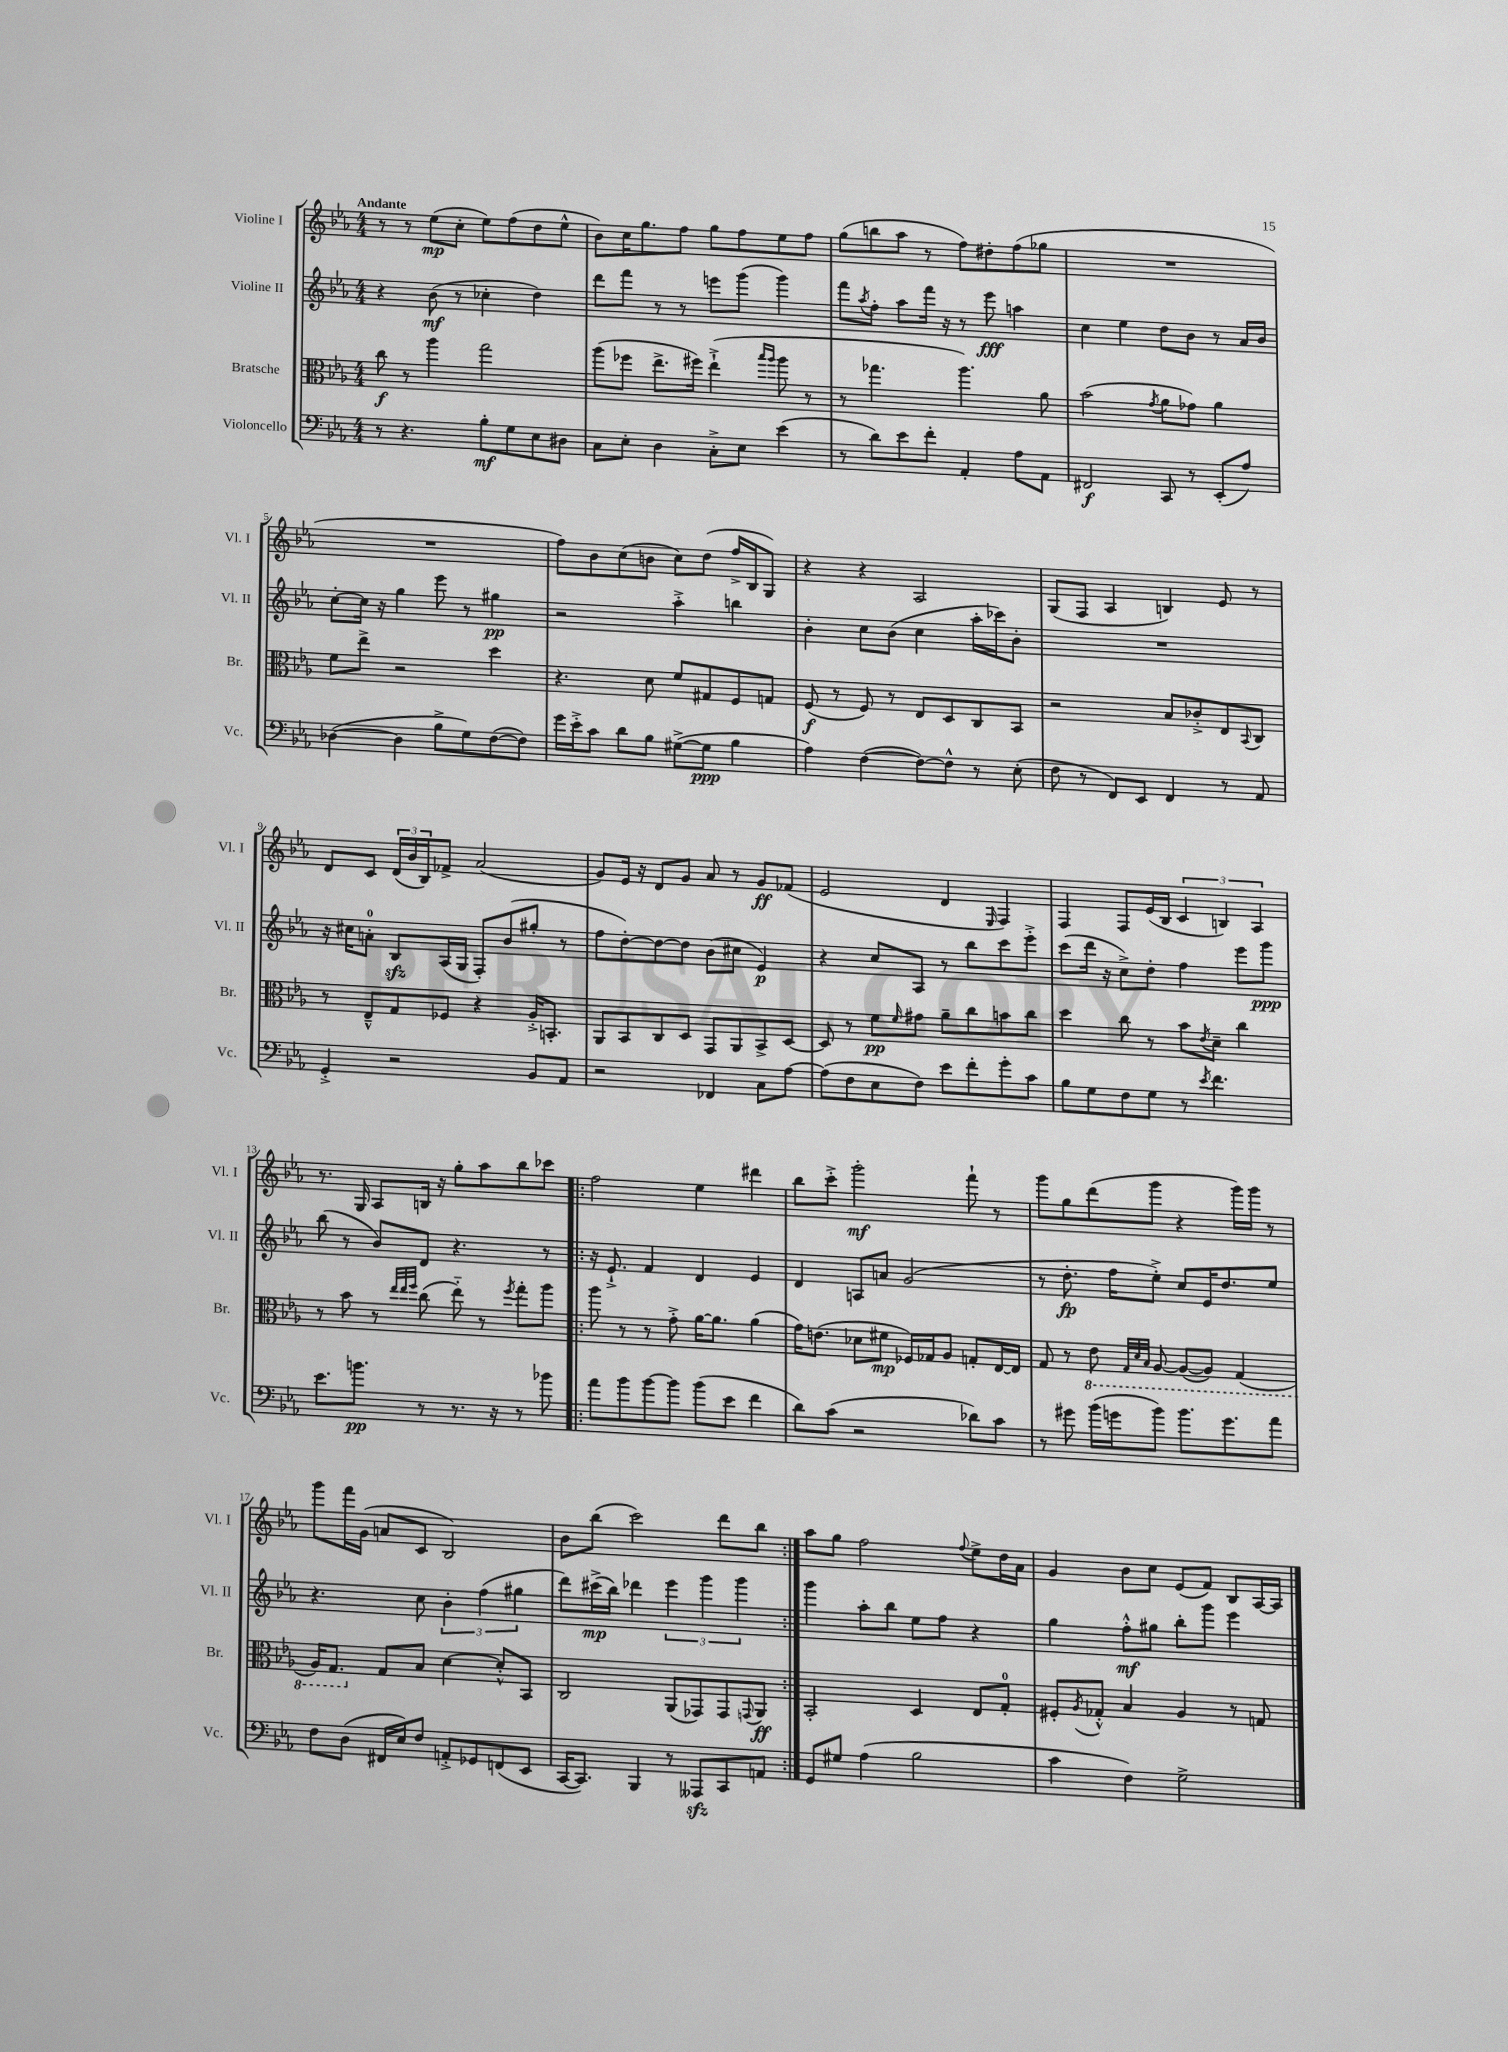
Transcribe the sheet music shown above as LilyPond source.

<<
\new StaffGroup <<
\new Staff = "s0" \with { instrumentName = "Violine I" shortInstrumentName = "Vl. I" } {
    \clef treble \key ees \major \numericTimeSignature \time 4/4 \tempo "Andante"
    r8 r8 ees''8\mp( c''8-. ees''8) f''8( d''8 ees''8-^ |
    bes'8) c''16 g''8. f''8 g''8 f''8 ees''8 f''8 |
    g''8( b''8 aes''8 r8 f''8) dis''8-. f''8( ges''8 |
    R1 |
    R1 |
    f''8) bes'8 c''8( b'8 c''8) d''8( f''16-> bes16 g8) |
    r4 r4 aes2 |
    g8( f8 aes4 b4) ees'8 r8 |
    d'8 c'8 \tuplet 3/2 { d'16( bes'16 bes16) } fes'8-> aes'2( |
    g'8) ees'16 r16 d'8 g'8 aes'8 r8 g'8\ff fes'8( |
    ees'2 d'4 \grace { ees16 } f4) |
    f4 f8 ees'16( bes16 \tuplet 3/2 { c'4 b4) aes4 } |
    r8. g16 aes8 b16 r16 g''8-. aes''8 bes''8 ces'''8 |
    \repeat volta 2 { f''2 ees''4 dis'''4 |
    bes''8 c'''8-.-> g'''2-.\mf f'''8-! r8 |
    g'''8 g''8 d'''8( g'''8 r4 g'''16) g'''16 r8 |
    g'''8 f'''16 g'16( a'8 c'8 bes2) |
    bes'8 bes''8( c'''2) d'''8 bes''8 | }
    aes''8 g''8 f''2 \appoggiatura { f''8 } ees''8-> d''16 aes'16 |
    g'4 bes'8 c''8 ees'8( f'8) bes8 aes16~ aes16 \bar "|." |
}
\new Staff = "s1" \with { instrumentName = "Violine II" shortInstrumentName = "Vl. II" } {
    \clef treble \key ees \major \numericTimeSignature \time 4/4
    r4 bes'8\mf( r8 ces''4-. d''4) |
    d'''8 f'''8 r8 r8 e'''8 g'''8( g'''4) |
    f'''8 \acciaccatura { aes''8 } f''8-. aes''8 f'''16 r16 r8 ees'''8\fff a''4 |
    c''4 ees''4 d''8 bes'8 r8 aes'16 bes'16 |
    c''8~-. c''16 r16 g''4 ees'''8 r8 gis''4\pp |
    r2 aes''4-.-> b''4 |
    bes'4-. c''8 bes'8( c''4 aes''16-. ces'''16) bes'8-. |
    R1 |
    r16 cis''16 a'8-0-. bes8\sfz aes16( g16 f8-.) bes'8( gis''8-. r8 |
    f''8 d''8~-.) d''8~ d''8 bes'8( cis''8 ees'4\p) |
    r4 c''8 aes8 r8 bes''8 c'''8 ees'''8-.-> |
    c'''8( d'''16 r16 c''8->) d''8-. f''4 ees'''8 g'''8\ppp |
    bes''8( r8 bes'8) d'8 r4. r8 |
    \repeat volta 2 { r16 ees'8.-!-> f'4 d'4 ees'4 |
    d'4 a8 a'8 g'2( |
    r8 d''8.-.\fp f''16 ees''8-.->) c''8 ees'16 d''8. ees''8 |
    r4. c''8 \tuplet 3/2 { bes'4-. f''4( gis''4 } |
    d'''8) cis'''16->\mp( bes''16) des'''4 \tuplet 3/2 { ees'''4 g'''4 g'''4 } | }
    g'''4 aes''8-. bes''8 ees''8 f''8 r4 |
    g''4 f''8-.-^\mf gis''8 bes''8-. g'''8 ees'''4 \bar "|." |
}
\new Staff = "s2" \with { instrumentName = "Bratsche" shortInstrumentName = "Br." } {
    \clef alto \key ees \major \numericTimeSignature \time 4/4
    c''8\f r8 aes''4 g''2 |
    aes''8( fes''8 ees''8.-> fis''16) ees''4-!->( \grace { bes''16 aes''16 } aes''8 r8 |
    r8 ges''4. aes''4.) aes'8 |
    bes'2( \acciaccatura { g'8 } aes'8 ges'8) aes'4 |
    f'8 ees''8-> r2 d''4 |
    r4. d'8 f'8 gis8 f8 g8 |
    f8\f( r8 f8) r8 ees8 d8 c8 bes,8 |
    r2 bes8 ces'8-.-> ees8 \appoggiatura { bes,8 } c8 |
    r8 ees8---^ g8 fes8 r4 aes16-.-> b,8.-. |
    aes,8 bes,8 c8 d8 g,8 aes,8 bes,8-> d8~ |
    d8 r8 f'8\pp \grace { f'16 } gis'8 aes'8-- c''8 b'8 c''8 |
    d''4 c''8 r8 bes'8 \acciaccatura { ees'8 } d'8-- c''4 |
    r8 bes'8 r8 \grace { ees''32 ees''32 f''32 } c''8( ees''8-_) r8 \acciaccatura { f''8 } g''8-. aes''8 |
    \repeat volta 2 { aes''8 r8 r8 g'8-.-> aes'16~ aes'8. aes'4( |
    g'16) e'8.( des'8 fis'8\mp fes16) ges16 aes8 g8-. ees16~ ees16 |
    g8 r8 \ottava #-1 ees8 \grace { g,32 d32 bes,32 } aes,8~ aes,8~( aes,8) g,4( |
    aes,16) g,8. \ottava #0 g8 bes8 d'4~ d'8-.-^ bes,8 |
    c2 aes,8( ges,8) ges,8 \appoggiatura { g,8 } aes,8\ff | }
    bes,2-. d4 ees8 g8-0-. |
    fis8-. \acciaccatura { aes8 } ges8-.-^ bes4 aes4 r8 g8 \bar "|." |
}
\new Staff = "s3" \with { instrumentName = "Violoncello" shortInstrumentName = "Vc." } {
    \clef bass \key ees \major \numericTimeSignature \time 4/4
    r8 r4. bes8-.\mf g8 ees8 dis8 |
    c8 ees8-. d4 c8-.-> ees8 ees'4( |
    r8 d'8) ees'8 f'8-. aes,4-. aes8 aes,8 |
    fis,2\f c,8 r8 ees,8-.( aes8) |
    des4~( des4 bes8-> g8) f8~( f8) |
    g'16 ees'16-.-> c'8 d'8 bes8 gis8~->( gis8\ppp bes4 |
    aes4) f4~( f8~) f8-^ r8 ees8-.( |
    f8 r8 f,8) ees,8 f,4 r8 aes,8 |
    g,4-.-> r2 bes,8 aes,8 |
    r2 fes,4 c8 aes8~ |
    aes8( f8 ees8 f8) ees'8 f'8-. g'8-. c'8 |
    bes8 g8 f8 g8 r8 \acciaccatura { ees'8 } f'4. |
    ees'8. b'8.\pp r8 r8. r16 r8 bes'8 |
    \repeat volta 2 { aes'8 bes'8 bes'8~ bes'8 bes'8( ees'8 f'4 |
    d'8) c'8( r2 des'8) c'8 |
    r8 gis'8 bes'16( g'16 bes'8) bes'8. g'8. aes'8 |
    f8 d8( fis,16 ees16) f8 a,8-.-> ges,8 f,8( ees,8 |
    c,16~ c,8.) bes,,4 r8 aeses,,8\sfz c,8 a,8 | }
    g,8 gis8 aes4( bes2 |
    c'4 f4) g2-> \bar "|." |
}
>>
>>
